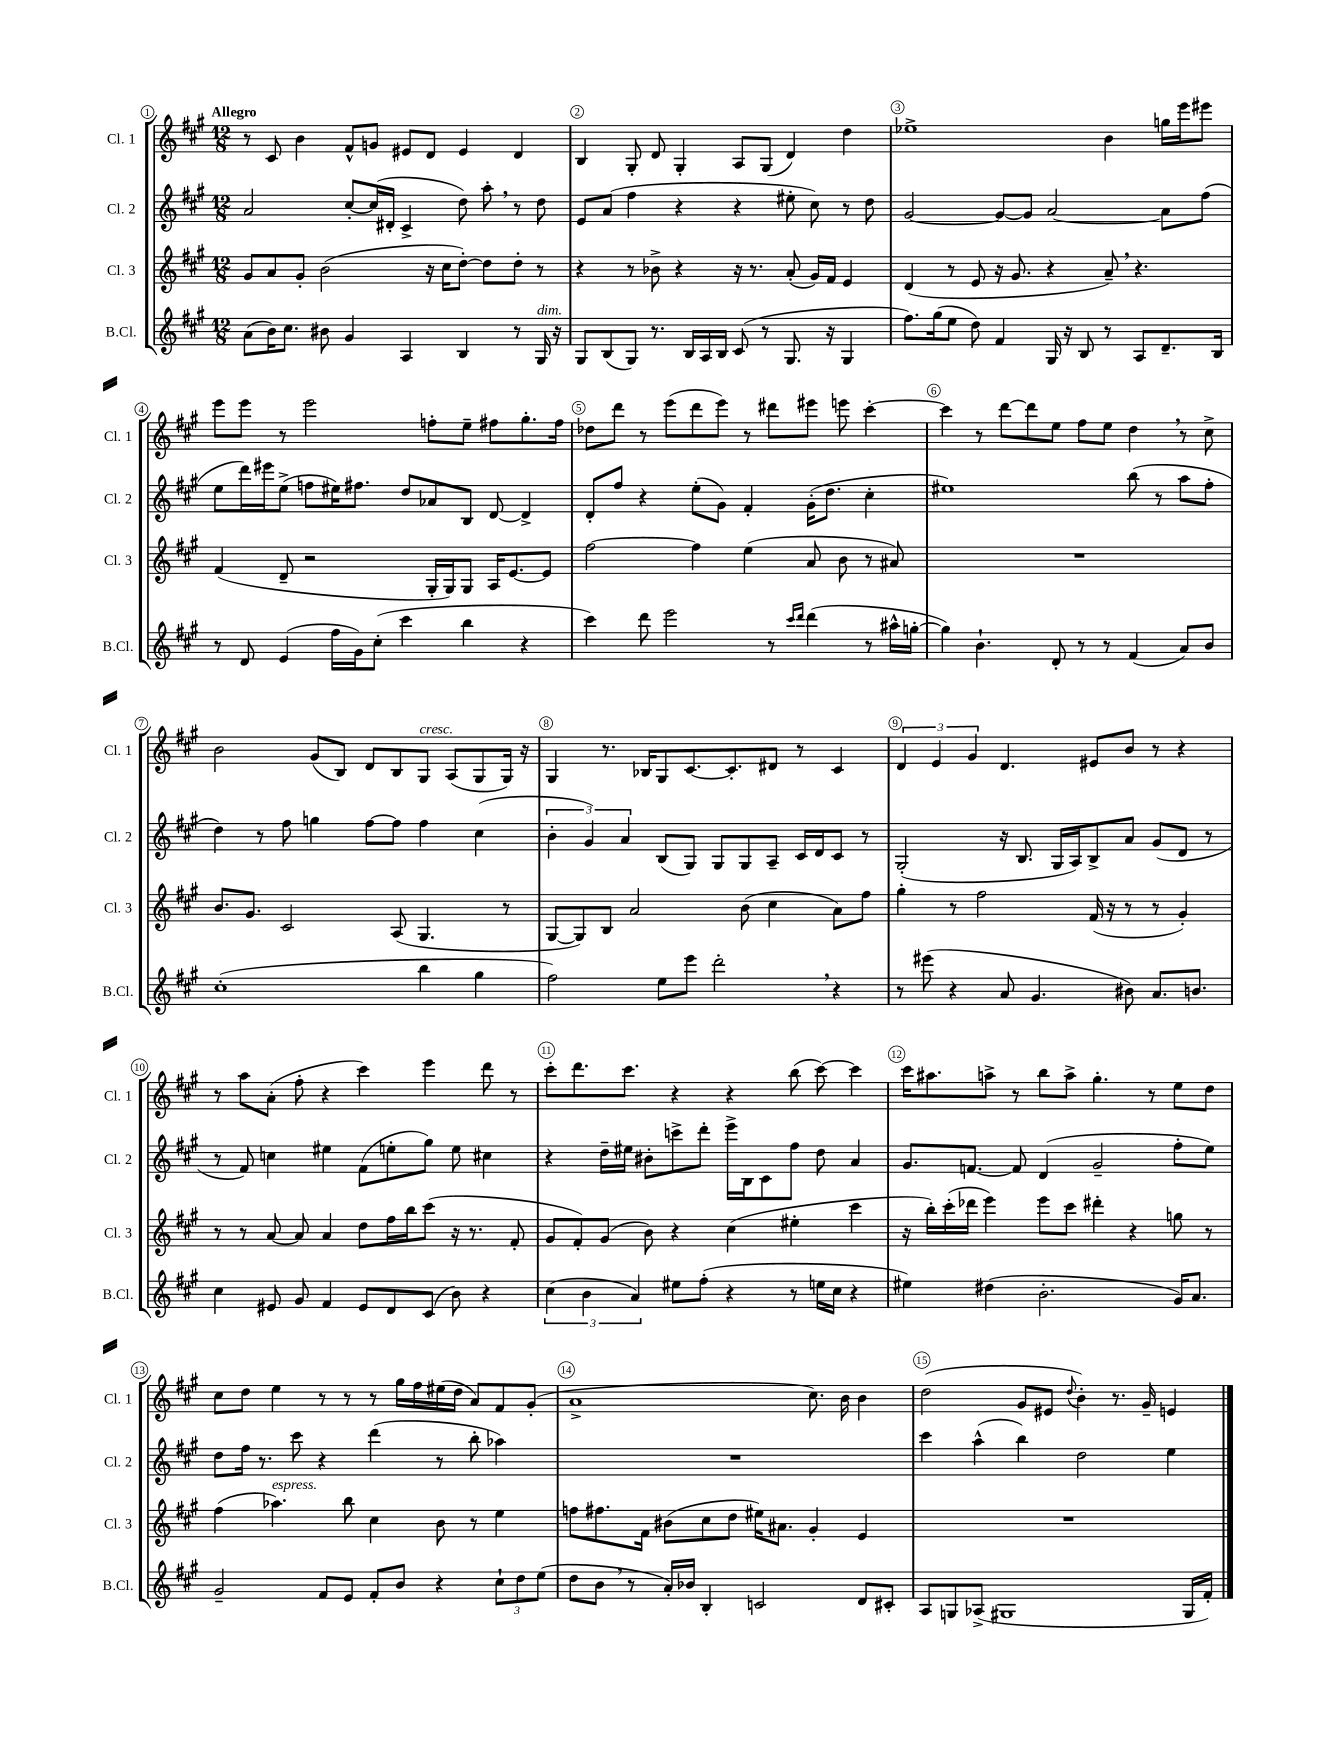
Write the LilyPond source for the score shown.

<<
\new StaffGroup <<
\new Staff = "s0" \with { instrumentName = "Cl. 1" shortInstrumentName = "Cl. 1" } {
    \clef treble \key a \major \numericTimeSignature \time 12/8 \tempo "Allegro"
    r8 cis'8 b'4 fis'8-^ g'8 eis'8 d'8 eis'4 d'4 |
    b4 gis8-. d'8 gis4-. a8 gis8( d'4) d''4 |
    ees''1-> b'4 g''16 e'''16 eis'''8 |
    e'''8 e'''8 r8 e'''2 f''8-. e''8-- fis''8 gis''8.-. fis''16 |
    des''8 d'''8 r8 e'''8( d'''8 e'''8) r8 dis'''8 eis'''8 e'''8 cis'''4~-. |
    cis'''4 r8 d'''8~ d'''8 e''8 fis''8 e''8 d''4 \breathe r8 cis''8-> |
    b'2 gis'8( b8) d'8 b8 gis8^\markup { \italic "cresc." } a8( gis8 gis16) r16 |
    gis4 r8. bes16 gis8 cis'8.~ cis'8.-. dis'8 r8 cis'4 |
    \tuplet 3/2 { d'4 e'4 gis'4 } d'4. eis'8 b'8 r8 r4 |
    r8 a''8 a'8-.( fis''8-. r4 cis'''4) e'''4 d'''8 r8 |
    cis'''8-. d'''8. cis'''8. r4 r4 b''8( cis'''8~) cis'''4 |
    cis'''16 ais''8. a''8-> r8 b''8 a''8-> gis''4.-. r8 e''8 d''8 |
    cis''8 d''8 e''4 r8 r8 r8 gis''16 fis''16 eis''16( d''16 a'8) fis'8 gis'8-.( |
    a'1-> cis''8.) b'16 b'4 |
    d''2( gis'8 eis'8 \appoggiatura { d''8 } b'4-.) r8. gis'16-- e'4 \bar "|." |
}
\new Staff = "s1" \with { instrumentName = "Cl. 2" shortInstrumentName = "Cl. 2" } {
    \clef treble \key a \major \numericTimeSignature \time 12/8
    a'2 cis''8~-. cis''16( dis'16-. cis'4-> d''8) a''8-. \breathe r8 d''8 |
    e'8 a'8( fis''4 r4 r4 eis''8-. cis''8) r8 d''8 |
    gis'2~ gis'8~ gis'8 a'2~ a'8 fis''8( |
    e''8 d'''16) eis'''16 e''8->( f''8 eis''16) fis''8. d''8 aes'8 b8 d'8~ d'4-> |
    d'8-. fis''8 r4 e''8-.( gis'8) fis'4-. gis'16-.( d''8. cis''4-. |
    eis''1) b''8( r8 a''8 fis''8-. |
    d''4) r8 fis''8 g''4 fis''8~ fis''8 fis''4 cis''4( |
    \tuplet 3/2 { b'4-. gis'4) a'4 } b8( gis8) gis8 gis8 a8-- cis'16 d'16 cis'8 r8 |
    gis2-.( r16 b8. gis16 a16) b8-> a'8 gis'8( d'8 r8 |
    r8 fis'8) c''4 eis''4 fis'8( e''8-. gis''8) e''8 cis''4 |
    r4 d''16-- eis''16 bis'8-. c'''8-> d'''8-. e'''16-> b16 cis'8 fis''8 d''8 a'4 |
    gis'8. f'8.~ f'8 d'4( gis'2-- fis''8-. e''8) |
    d''8 fis''16 r8. cis'''8 r4 d'''4( r8 b''8-. aes''4) |
    R1. |
    cis'''4 a''4-^( b''4) d''2 e''4 \bar "|." |
}
\new Staff = "s2" \with { instrumentName = "Cl. 3" shortInstrumentName = "Cl. 3" } {
    \clef treble \key a \major \numericTimeSignature \time 12/8
    gis'8 a'8 gis'8-. b'2( r16 cis''16 d''8~-.) d''8 d''8-. r8 |
    r4 r8 bes'8-> r4 r16 r8. a'8-.( gis'16) fis'16 e'4 |
    d'4( r8 e'8 r16 gis'8. r4 a'8--) \breathe r4. |
    fis'4( d'8-- r2 gis16-. gis16) gis8 a16 e'8.~ e'8 |
    fis''2~ fis''4 e''4( a'8 b'8 r8 ais'8) |
    R1. |
    b'8. gis'8. cis'2 a8( gis4. r8 |
    gis8~ gis8) b8 a'2 b'8( cis''4 a'8) fis''8 |
    gis''4-. r8 fis''2 fis'16( r16 r8 r8 gis'4-.) |
    r8 r8 a'8~ a'8 a'4 d''8 fis''16 b''16 cis'''8( r16 r8. fis'8-. |
    gis'8 fis'8-.) gis'8( b'8) r4 cis''4( eis''4-. cis'''4 |
    r16 b''16-.) cis'''16-.( des'''16 e'''4) e'''8 cis'''8 dis'''4-. r4 g''8 r8 |
    fis''4( aes''4.^\markup { \italic "espress." }) b''8 cis''4 b'8 r8 e''4 |
    f''8 fis''8. fis'16 bis'8( cis''8 d''8 eis''16) ais'8. gis'4-. e'4 |
    R1. \bar "|." |
}
\new Staff = "s3" \with { instrumentName = "B.Cl." shortInstrumentName = "B.Cl." } {
    \clef treble \key a \major \numericTimeSignature \time 12/8
    a'8( b'16) cis''8. bis'8 gis'4 a4 b4 r8 gis16^\markup { \italic "dim." } r16 |
    gis8 b8( gis8) r8. b16 a16 b16 cis'8( r8 gis8. r16 gis4 |
    fis''8.) gis''16( e''8 d''8) fis'4 gis16 r16 b8 r8 a8 d'8.-- b16 |
    r8 d'8 e'4( fis''16 gis'16) cis''8-.( cis'''4 b''4 r4 |
    cis'''4) d'''8 e'''2 r8 \grace { cis'''16 d'''16 } d'''4( r8 ais''16-^ g''16~-. |
    g''4) b'4.-! d'8-. r8 r8 fis'4( a'8) b'8 |
    cis''1-.( b''4 gis''4 |
    fis''2) e''8 e'''8 d'''2-. \breathe r4 |
    r8 eis'''8( r4 a'8 gis'4. bis'8) a'8. b'8. |
    cis''4 eis'8 gis'8 fis'4 eis'8 d'8 cis'8( b'8) r4 |
    \tuplet 3/2 { cis''4( b'4 a'4) } eis''8 fis''8-.( r4 r8 e''16 cis''16 r4 |
    eis''4) dis''4( b'2.-. gis'16) a'8. |
    gis'2-- fis'8 e'8 fis'8-. b'8 r4 \tuplet 3/2 { cis''8-! d''8 e''8( } |
    d''8 b'8 \breathe r8 a'16-.) bes'16 b4-. c'2 d'8 cis'8-. |
    a8 g8 aes8->( gis1 gis16 fis'16-.) \bar "|." |
}
>>
>>
\layout { \context { \Score \override BarNumber.break-visibility = ##(#f #t #t) barNumberVisibility = #all-bar-numbers-visible \override BarNumber.stencil = #(make-stencil-circler 0.1 0.3 ly:text-interface::print) } }
